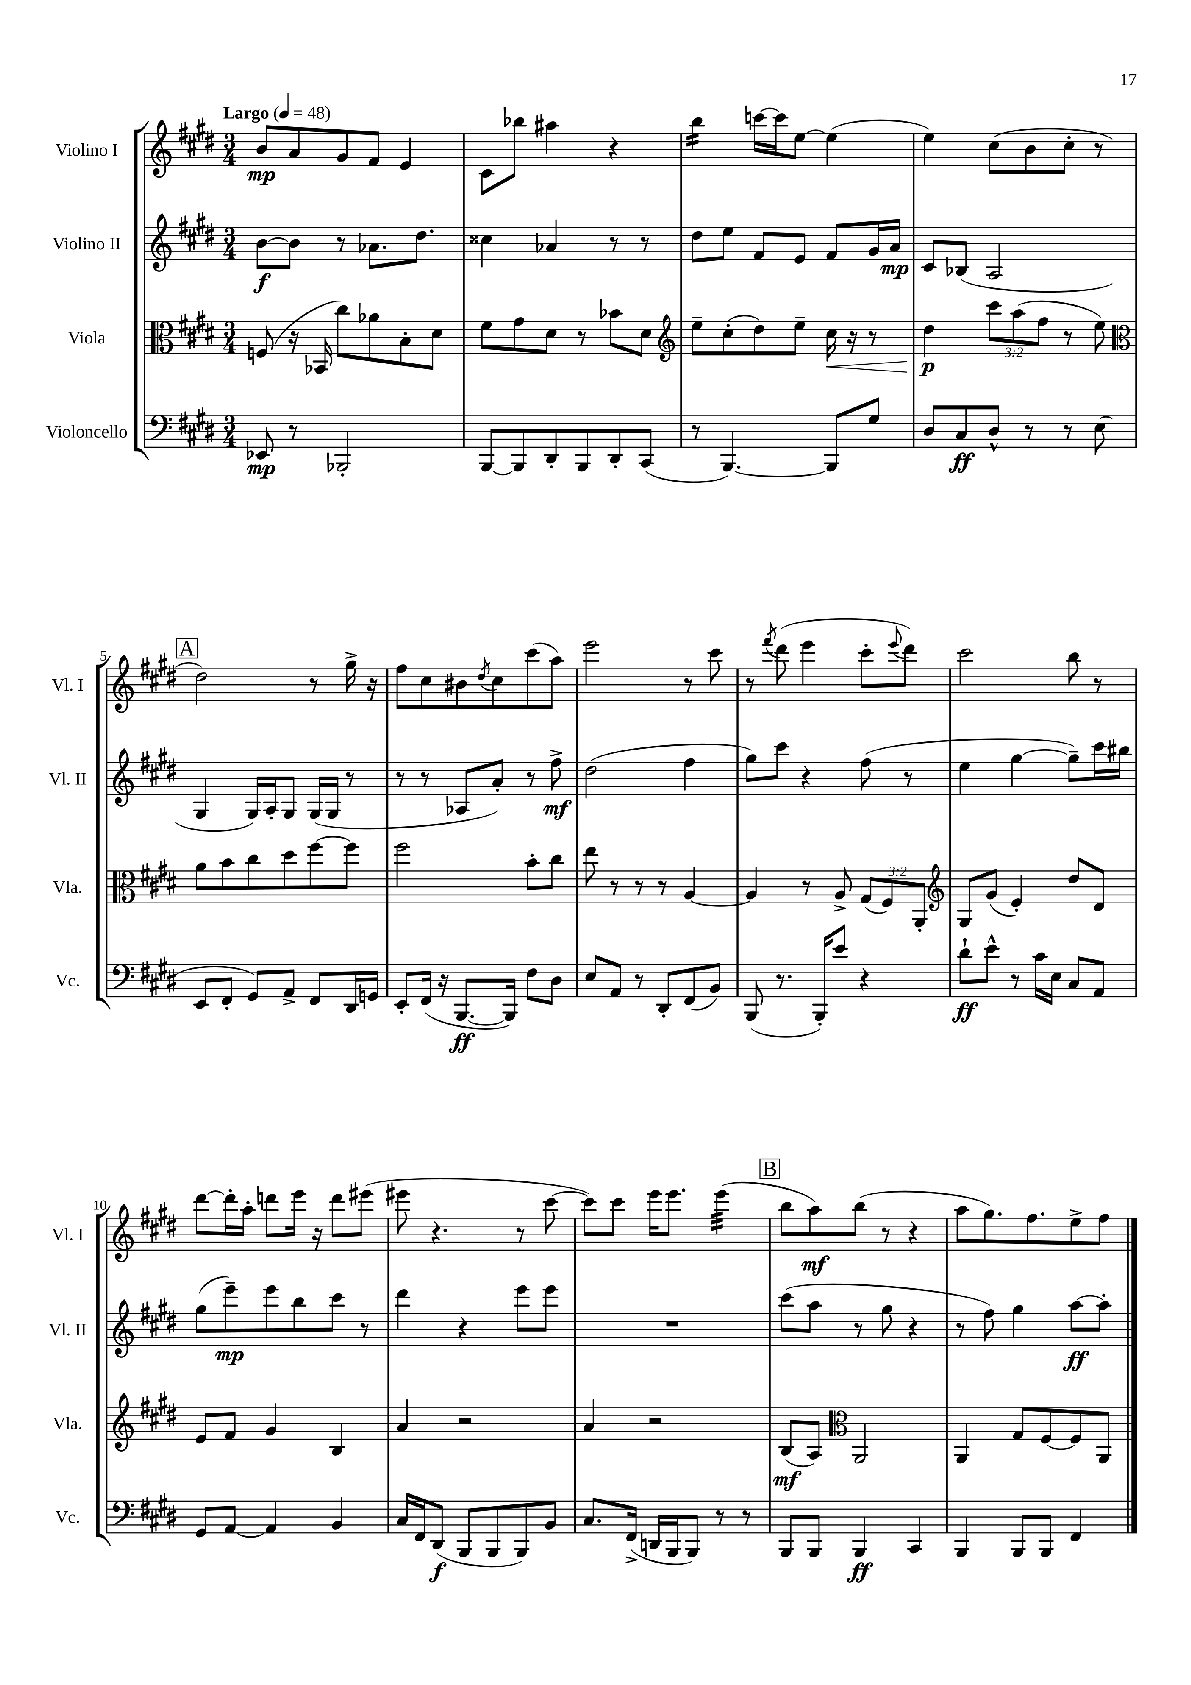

**kern	**kern	**kern	**kern
*staff4	*staff3	*staff2	*staff1
*clefF4	*clefC3	*clefG2	*clefG2
*k[f#c#g#d#]	*k[f#c#g#d#]	*k[f#c#g#d#]	*k[f#c#g#d#]
*M3/4	*M3/4	*M3/4	*M3/4
*MM48	*MM48	*MM48	*MM48
8EE-	(8F	[8b	8b
8r	16r	8b]	8a
.	16BB-	.	.
2BBB-'	8cc#)	8r	8g#
.	8a-	8.a-	8f#
.	8B'	.	4e
.	.	8.dd#	.
.	8d#	.	.
=	=	=	=
[8BBB	8f#	4cc##	8c#
8BBB]	8g#	.	8bb-
8DD#'	8d#	4a-	4aa#
8BBB	8r	.	.
8DD#'	8b-	8r	4r
(8CC#	8d#	8r	.
=	=	=	=
*	*clefG2	*	*
8r	8ee~	8dd#	4bb
[4.BBB)	(8cc#'	8ee	.
.	8dd#)	8f#	[16ccc
.	.	.	16ccc]
.	8ee~	8e	[8ee
8BBB]	16cc#	8f#	(4ee]
.	16r	.	.
8G#	8r	16g#	.
.	.	16a	.
=	=	=	=
8D#	4dd#	8c#	4ee)
8C#	.	(8B-	.
8D#^^	12ccc#	2A	(8cc#
.	(12aa	.	.
8r	.	.	8b
.	12ff#	.	.
8r	8r	.	8cc#'
(8E	8ee)	.	8r
=	=	=	=
*	*clefC3	*	*
8EE	8a	4G#	2dd#)
8FF#'	8b	.	.
8GG#)	8cc#	16G#)	.
.	.	16A'	.
8AA^	8dd#	8G#	.
8FF#	[8ff#	(16G#	8r
.	.	16G#	.
16DD#	8ff#]	8r	16gg#^
16GG	.	.	16r
=	=	=	=
8EE'	2ff#	8r	8ff#
(16FF#	.	8r	8cc#
16r	.	.	.
[8.BBB	.	8A-	8b#
.	.	.	8qdd#
.	.	8a')	8cc#
16BBB])	.	.	.
8F#	8b'	8r	(8ccc#
8D#	8cc#	8ff#^	8aa)
=	=	=	=
8E	8ee	(2dd#	2eee
8AA	8r	.	.
8r	8r	.	.
8DD#'	8r	.	.
(8FF#	[4A	4ff#	8r
8BB)	.	.	8ccc#
=	=	=	=
(8BBB	4A]	8gg#)	8r
.	.	.	8qfff#
8.r	.	8ccc#	(8ddd#
.	8r	4r	4eee
16BBB')	.	.	.
8e	8A^	.	.
4r	(12G#	(8ff#	8ccc#'
.	12F#)	.	.
.	.	.	8qqeee
.	.	8r	8ddd#)
.	12AA'	.	.
=	=	=	=
*	*clefG2	*	*
8d#`	8G#	4ee	2ccc#
8e^^	(8g#	.	.
8r	4e')	[4gg#	.
16c#	.	.	.
16E	.	.	.
8C#	8dd#	8gg#~])	8bb
8AA	8d#	16ccc#	8r
.	.	16bb#	.
=	=	=	=
8GG#	8e	(8gg#	[8ddd#
[8AA	8f#	8eee~)	16ddd#']
.	.	.	16aa'
4AA]	4g#	8eee	8ddd
.	.	8bb	16eee
.	.	.	16r
4BB	4B	8ccc#	8ddd
.	.	8r	(8eee#
=	=	=	=
16C#	4a	4ddd#	8eee#
16FF#	.	.	.
(8DD#	.	.	4.r
8BBB	2r	4r	.
8BBB	.	.	.
8BBB)	.	8eee	8r
8BB	.	8eee	[8ccc#
=	=	=	=
8.C#	4a	2.r	8ccc#])
.	.	.	8ccc#
(16FF#^	.	.	.
16DD	2r	.	16eee
16BBB	.	.	8.eee
8BBB)	.	.	.
8r	.	.	(4eee
8r	.	.	.
=	=	=	=
8BBB	(8B	(8ccc#	8bb
8BBB	8A)	8aa	8aa)
*	*clefC3	*	*
4BBB	2AA	8r	(8bb
.	.	8gg#	8r
4CC#	.	4r	4r
=	=	=	=
4BBB	4AA	8r	8aa
.	.	8ff#)	8.gg#)
8BBB	8G#	4gg#	.
.	.	.	8.ff#
8BBB	[8F#	.	.
4FF#	8F#]	[8aa	8ee^
.	8AA	8aa']	8ff#
==	==	==	==
*-	*-	*-	*-
